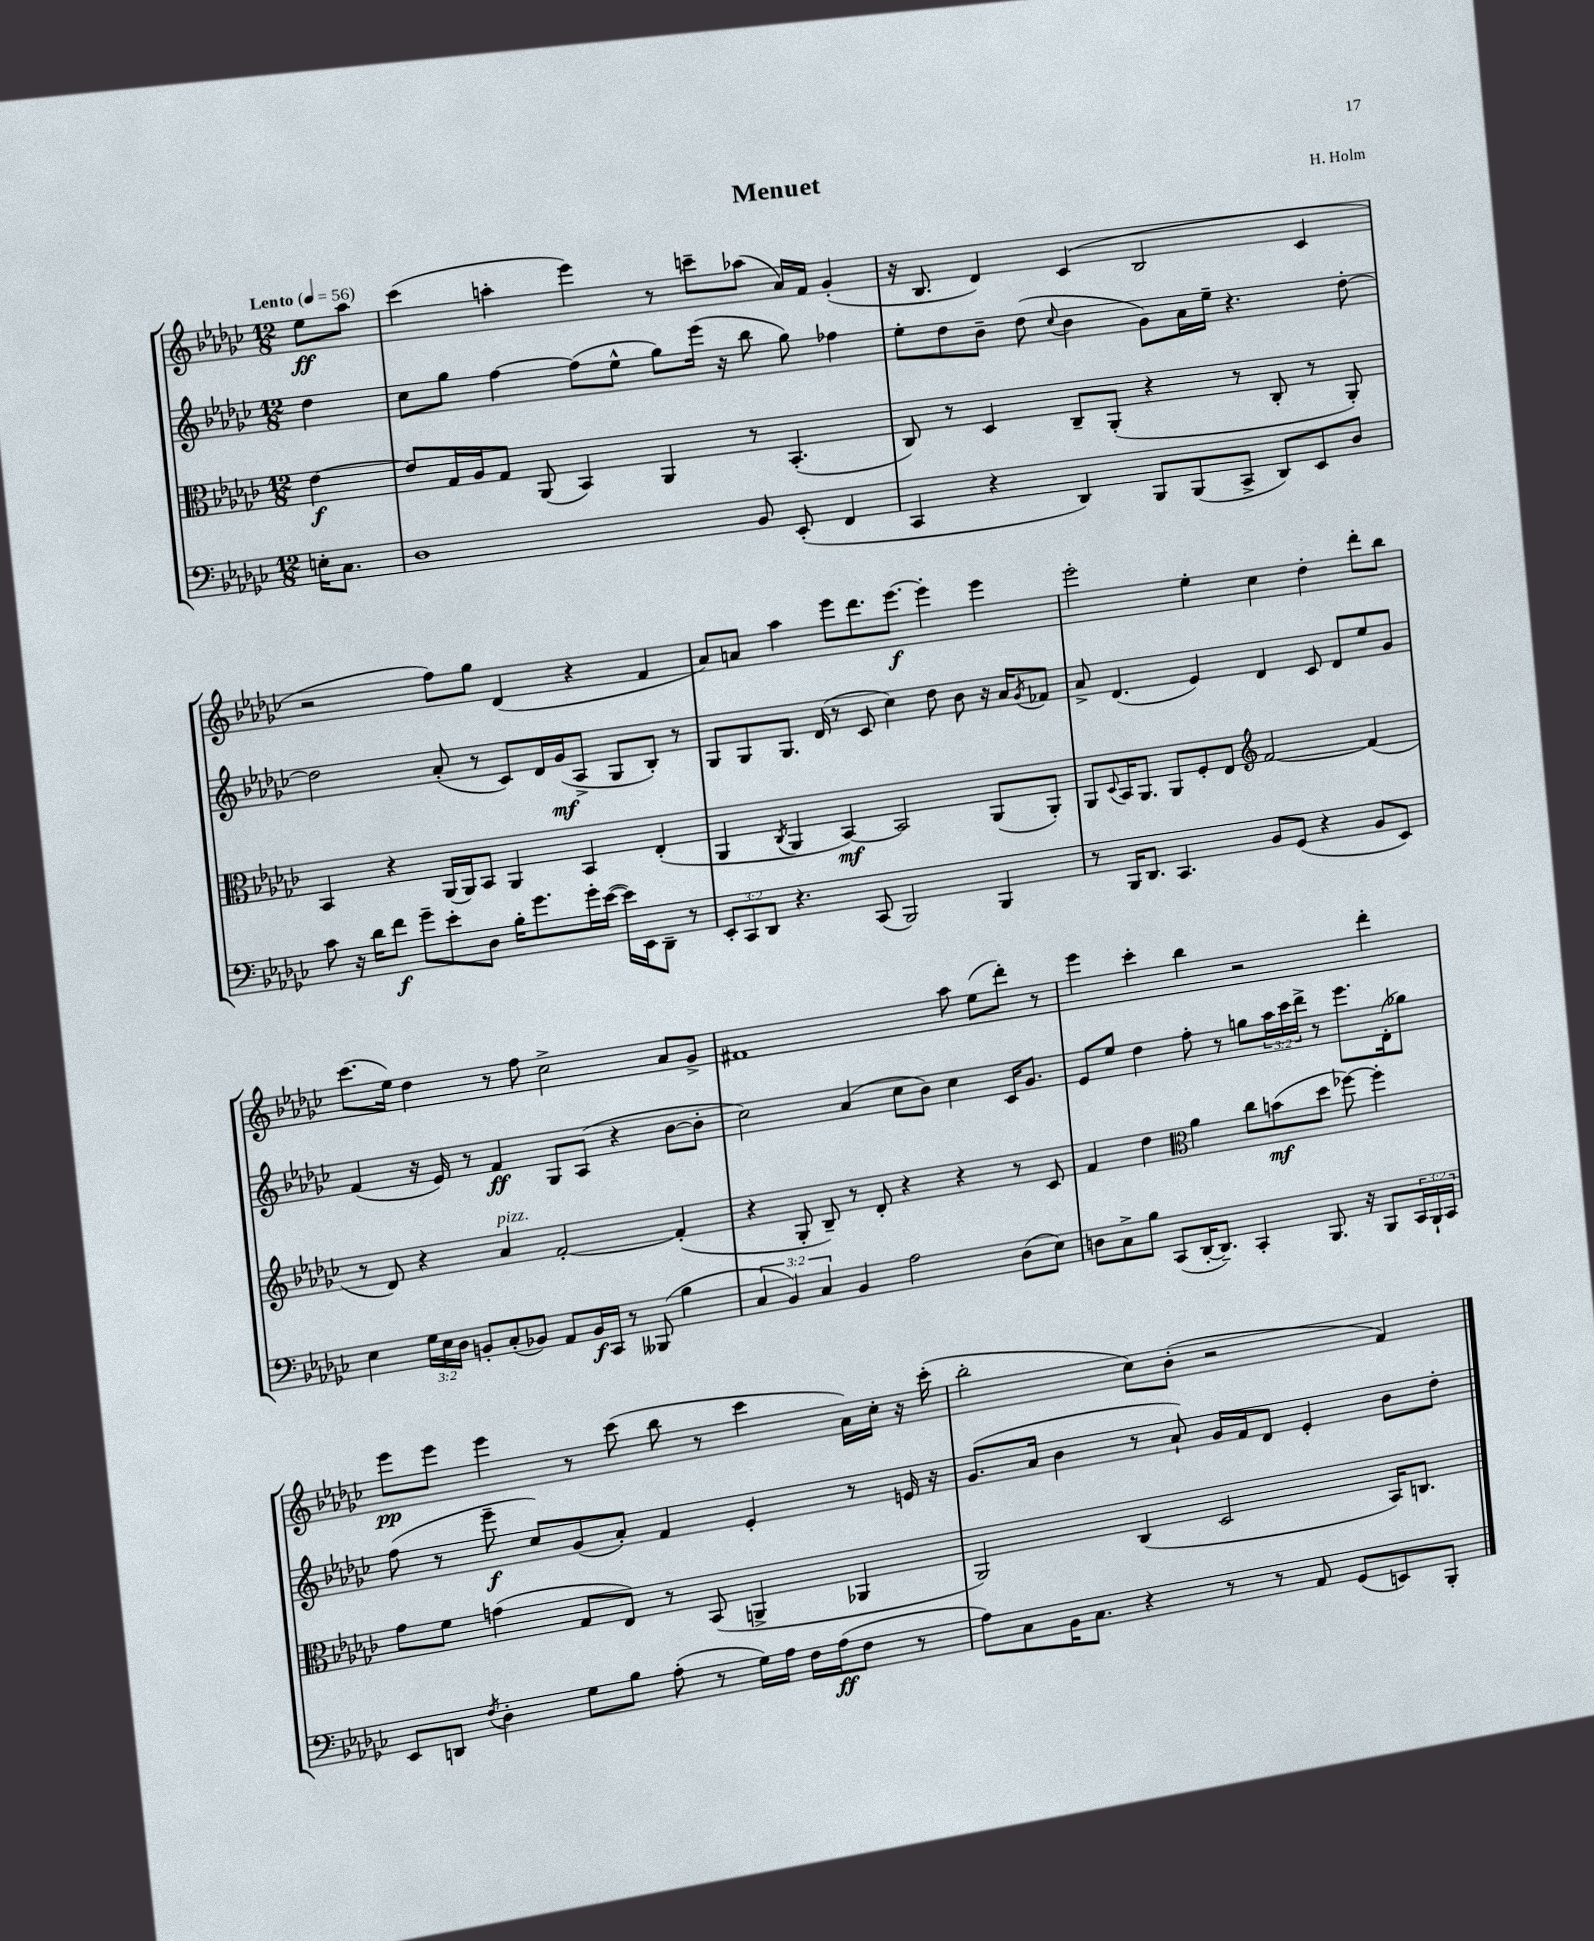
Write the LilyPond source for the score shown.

\header { title = "Menuet" composer = "H. Holm" }
<<
\new StaffGroup <<
\new Staff = "s0" {
    \clef treble \key ges \major \numericTimeSignature \time 12/8 \partial 4 \tempo "Lento" 4 = 56
    ees''8\ff aes''8 |
    ces'''4( a''4-. ees'''4) r8 c'''8-- aes''8( aes'16) f'16 ges'4-.( |
    r16 bes8. des'4) ces'4( bes2 ces'4 |
    r2 f''8) ges''8 des'4( r4 f'4 |
    aes'8) a'8 aes''4 ees'''8 des'''8. ees'''8.~\f ees'''4-. ees'''4 |
    ees'''2-. ees''4-. ces''4 des''4-. des'''8-. bes''8 |
    ces'''8.( ees''16) des''4 r8 f''8 ces''2-> aes'8 ges'8-> |
    fis'1 aes''8 ees''8( des'''8-.) r8 |
    ees'''4 ces'''4-. bes''4 r2 des'''4-. |
    ees'''8\pp ees'''8 ees'''4 r8 ces'''8( bes''8 r8 ces'''4 aes'16) ces''16-. r16 ces'''16-.( |
    bes''2-. ces''8) bes'8-.( r2 f'4) \bar "|." |
}
\new Staff = "s1" {
    \clef treble \key ges \major \numericTimeSignature \time 12/8 \override Staff.TupletNumber.text = #tuplet-number::calc-fraction-text \partial 4
    des''4 |
    ces''8 ges''8 f''4~ f''8( ees''8-^ ges''8) ees'''16( r16 bes''8 ges''8) fes''4 |
    ees''8-. des''8 bes'8-- des''8( \appoggiatura { ces''8 } bes'4 ges'8) aes'16 ees''16-- r4. des''8~-. |
    des''2 aes'8-.( r8 ces'8) des'16 ges'16\mf( aes8-> ges8 bes8-.) r8 |
    ges8 ges8 ges8. des'16( r8 ces'8 ces''4) des''8 bes'8 r16 aes'16 \acciaccatura { ges'8 } fes'8 |
    aes'8-> des'4.( ees'4) des'4 ces'8 des'8 ees''8 ges'8 |
    f'4( r16 ees'16) r8 f'4\ff ges8 aes8( r4 bes'8~ bes'8-. |
    ces''2) aes'4( ces''8 bes'8) ces''4 ces'16 ges'8. |
    ees'8 ees''8 des''4 f''8-. r8 g''8 \tuplet 3/2 { aes''16 ces'''16 des'''16-> } r8 ees'''8. des'16-.( ges''8) |
    f''8( r8 ees'''8--\f ces''8) ges'8( aes'8-.) f'4 ees'4-. r8 e'16 r16 |
    ges'8.( aes'16 bes'4 r8 aes'8-!) ges'16 f'16 des'8 ees'4-. bes'8 des''8-. \bar "|." |
}
\new Staff = "s2" {
    \clef alto \key ges \major \numericTimeSignature \time 12/8 \partial 4
    ees'4~\f |
    ees'8 ges16 aes16 ges8 aes,8( bes,4) aes,4 r8 bes,4.-.( |
    ces8) r8 des4 ces8-- aes,8-.( r4 r8 ces8-. r8 aes,8-.) |
    bes,4 r4 aes,16( aes,16) bes,8 aes,4 bes,4 ees4-.( |
    aes,4 \acciaccatura { ces8 } aes,4 bes,4~\mf) bes,2 aes,8( aes,8-.) |
    aes,8 \appoggiatura { des8 } bes,16 aes,8. aes,8 f8-. ees8 \clef treble f'2~ f'4( |
    r8 des'8) r4 aes'4^\markup { \italic "pizz." } f'2~-. f'4-.( |
    r4 ges8-. bes8--) r8 des'8-. r4 r4 r8 ces'8 |
    f'4 des''4 \clef alto aes'4 ces''8 b'8\mf( des''8 fes''8~) fes''4-. |
    ges'8 f'8 g'4( ges8 ees8) r8 bes,8( a,4-> aes,4 |
    aes,2) ces4( des2 bes,16) c8. \bar "|." |
}
\new Staff = "s3" {
    \clef bass \key ges \major \numericTimeSignature \time 12/8 \override Staff.TupletNumber.text = #tuplet-number::calc-fraction-text \partial 4
    e16-. ces8. |
    des1 bes,8 ees,8-.( f,4 |
    ces,4 r4 des,4) bes,,8 bes,,8( ces,8-> des,8) ees,8 des8 |
    ces'8 r16 des'16 f'8\f ges'8-- ees'8-. des8 bes16-. ges'8. ges'16-. ees'16~( ees'16) ees,16 des,8-- r8 |
    \tuplet 3/2 { ees,8-. ces,8 des,8 } r4. ces,8( bes,,2) bes,,4 |
    r8 bes,,16 des,8. ces,4. bes,8 ges,8( r4 bes,8 ees,8) |
    ees4 \tuplet 3/2 { ges16 ees16 des16 } b,8-. ces8-.( bes,8) aes,8 bes,16\f ces,16 r8 beses,,8( bes4 |
    \tuplet 3/2 { ces4 bes,4) ces4 } bes,4 aes2 des8( ees8) |
    d8 ces8-> bes8 ces,8( des,16~-. des,8.--) ces,4-. bes,,8. r16 bes,,8 \tuplet 3/2 { ces,16 bes,,16-! ces,16 } |
    ees,8 d,8 \acciaccatura { f8 } des4-. ges8 bes8 aes8-.( r8 ges16) aes16 f16 aes16\ff( f8 r8 |
    aes8) ces8 bes,16 ces8. r4 r8 r8 aes,8 ges,8( e,8) bes,,8-. \bar "|." |
}
>>
>>
\layout { \context { \Score \remove "Bar_number_engraver" } }
